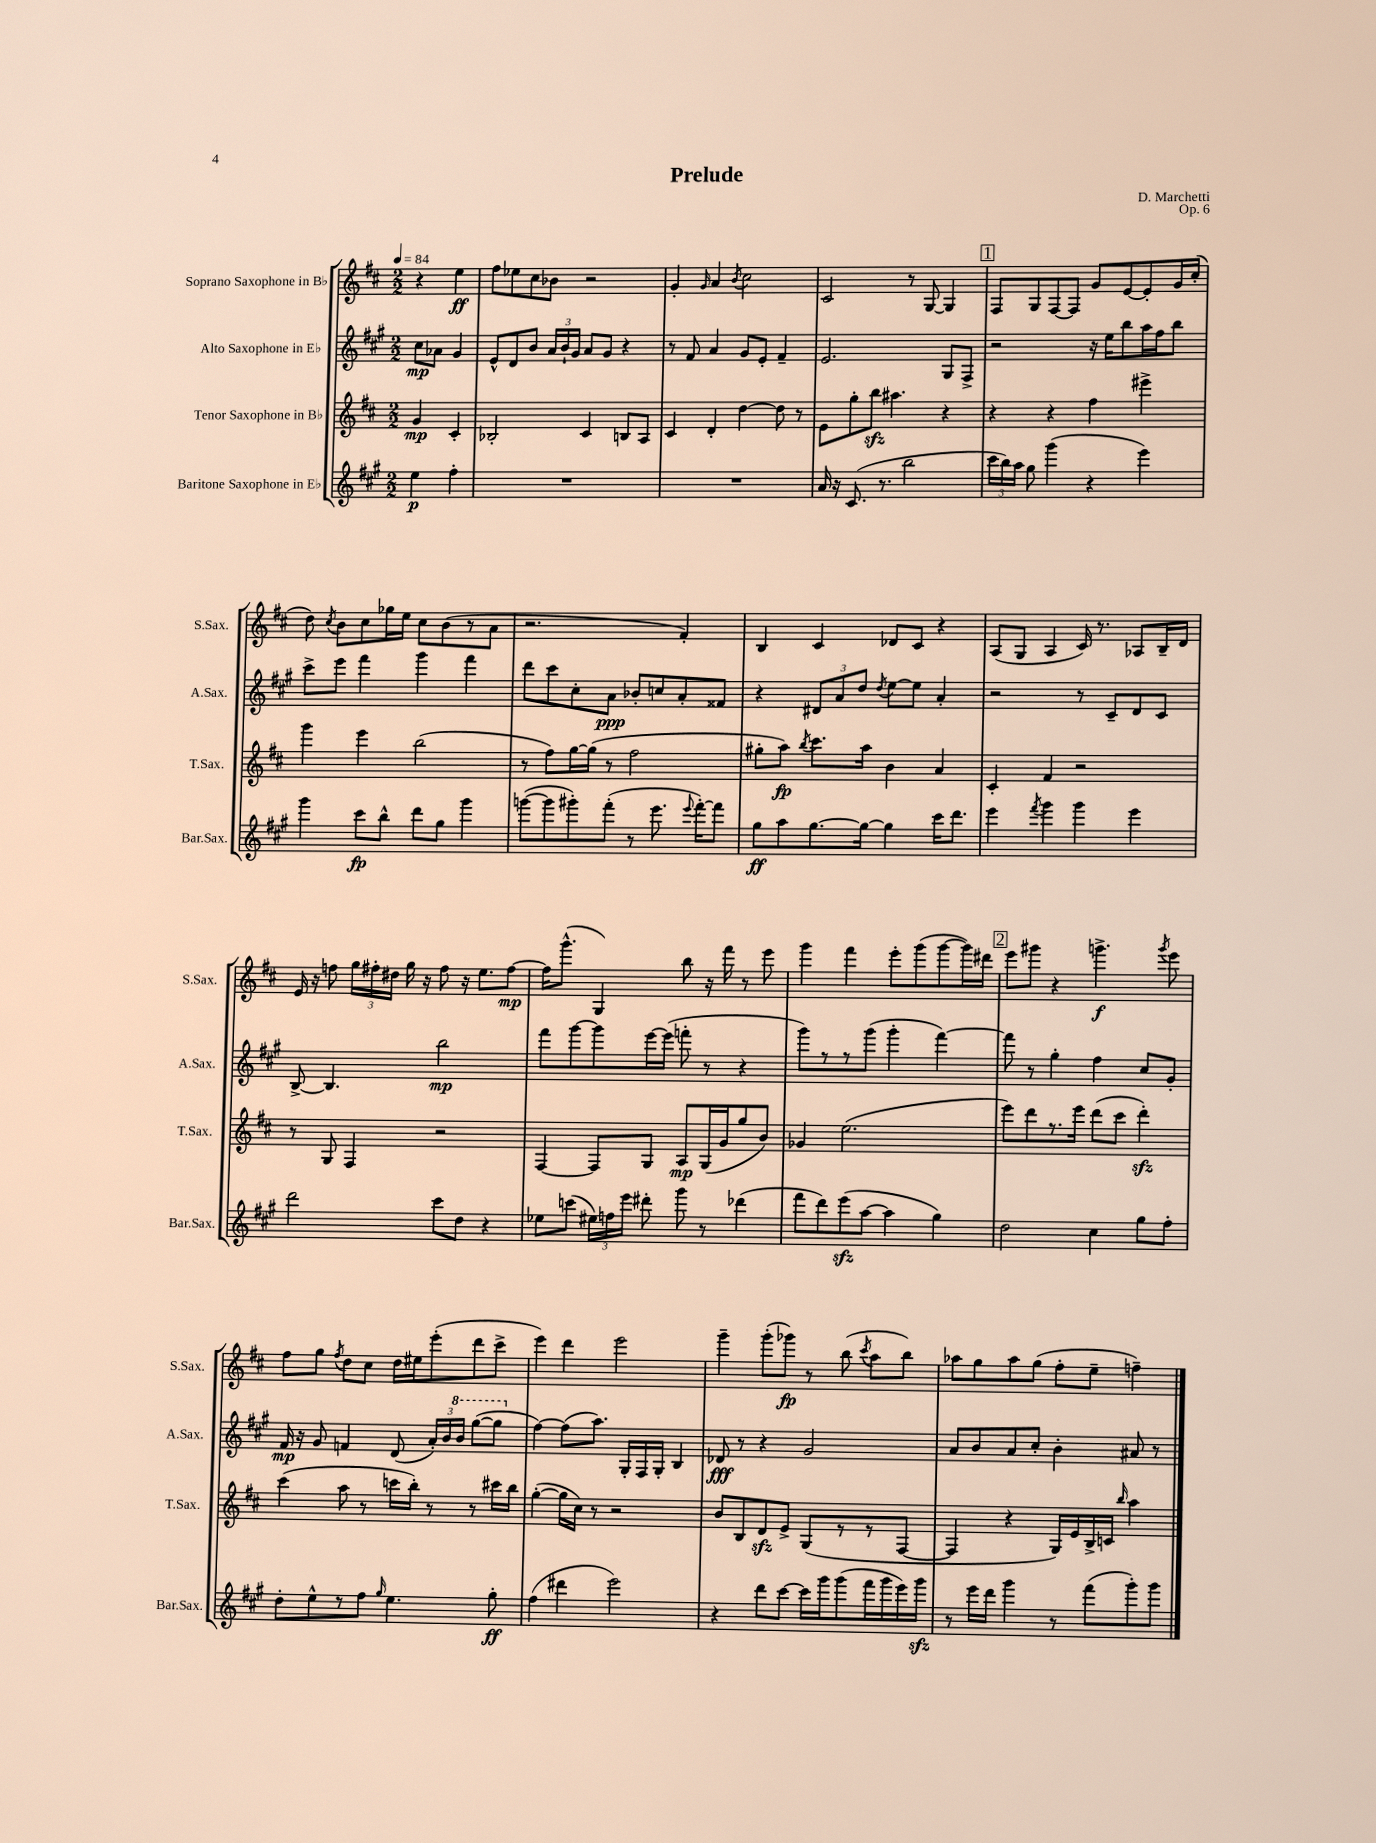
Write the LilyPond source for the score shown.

\header { title = "Prelude" composer = "D. Marchetti" opus = "Op. 6" }
<<
\new StaffGroup <<
\new Staff = "s0" \with { instrumentName = "Soprano Saxophone in Bb" shortInstrumentName = "S.Sax." } {
    \clef treble \key d \major \numericTimeSignature \time 2/2 \partial 2 \tempo 4 = 84
    \autoBeamOff r4 e''4\ff |
    fis''8[ ees''8 cis''8 bes'8] r2 |
    g'4-. \grace { g'16 } a'4 \acciaccatura { b'8 } cis''2 |
    cis'2 r8 g8~ g4 |
    \mark \markup { \box "1" } fis8[ g8 fis8~ fis8] g'8[ e'8~ e'8-. g'16 cis''16]-.( |
    d''8) \acciaccatura { cis''8 } b'8[ cis''8 ges''16 e''16] cis''8[ b'8( r8 a'8] |
    r2. fis'4-.) |
    b4 cis'4 des'8[ cis'8] r4 |
    a8[( g8] a4 cis'16) r8. aes8[ b16-- d'16] |
    e'16 r16 f''8 \tuplet 3/2 { g''16[ fis''16-. dis''16] } g''16 r16 fis''8 r16 e''8.[ fis''8]~\mp |
    fis''16[ g'''8.]-^( g4) b''8 r16 fis'''16 r8 e'''8 |
    g'''4 fis'''4 e'''8[-. g'''8( g'''8~ g'''16) dis'''16] |
    \mark \markup { \box "2" } e'''8[ gis'''8] r4 g'''4.->\f \acciaccatura { g'''8 } e'''8 |
    fis''8[ g''8] \acciaccatura { fis''8 } d''8[ cis''8] d''16[ eis''16 e'''8-.( d'''8 cis'''8]-> |
    e'''4) d'''4 e'''2 |
    g'''4-- g'''8[-.( ges'''8]\fp) r8 b''8( \acciaccatura { cis'''8 } a''8[ b''8]) |
    aes''8[ g''8 aes''8 g''8]( fis''8[-. e''8]-- f''4--) \bar "|." |
}
\new Staff = "s1" \with { instrumentName = "Alto Saxophone in Eb" shortInstrumentName = "A.Sax." } {
    \clef treble \key a \major \numericTimeSignature \time 2/2 \partial 2
    \autoBeamOff cis''8[\mp aes'8] gis'4 |
    e'8[-^ d'8 b'8] \tuplet 3/2 { a'16[ b'16-! gis'16] } a'8[ gis'8] r4 |
    r8 fis'8 a'4 gis'8[ e'8]-. fis'4-- |
    e'2. gis8[ fis8]-> |
    \mark \markup { \box "1" } r2 r16 e''16[ b''8 a''16 fis''16 b''8] |
    cis'''8[-> e'''8] fis'''4 gis'''4 fis'''4 |
    d'''8[ cis'''8 cis''8-. a'8]\ppp bes'8[-. c''8 a'8-. fisis'8] |
    r4 \tuplet 3/2 { dis'8[ a'8 d''8] } \acciaccatura { d''8 } e''8[~ e''8] a'4-. |
    r2 r8 cis'8[-- d'8 cis'8] |
    b8~-> b4. b''2\mp |
    fis'''8[ gis'''8~ gis'''8 e'''16~ e'''16]( f'''8-. r8 r4 |
    gis'''8[) r8 r8 gis'''8]( gis'''4-. fis'''4~) |
    \mark \markup { \box "2" } fis'''8 r8 gis''4-. fis''4 cis''8[ gis'8]-. |
    fis'16\mp r16 gis'8 f'4 d'8( \tuplet 3/2 { a'16[-.) b'16 \ottava #1 b''16] } gis'''8[~( gis'''8] \ottava #0 |
    fis''4~) fis''8[( a''8.]) gis16[-. fis16 gis16]-. b4 |
    des'8\fff r8 r4 gis'2 |
    a'8[ b'8 a'8 cis''8]-. b'4-. ais'8 r8 \bar "|." |
}
\new Staff = "s2" \with { instrumentName = "Tenor Saxophone in Bb" shortInstrumentName = "T.Sax." } {
    \clef treble \key d \major \numericTimeSignature \time 2/2 \partial 2
    \autoBeamOff g'4\mp cis'4-. |
    bes2-. cis'4 b8[ a8] |
    cis'4 d'4-. d''4~ d''8 r8 |
    e'8[ g''8-. b''8]\sfz ais''4. r4 |
    \mark \markup { \box "1" } r4 r4 fis''4 eis'''4-> |
    g'''4 e'''4 b''2( |
    r8 fis''8[) g''16~ g''16]( r8 fis''2 |
    gis''8[-. a''8]\fp) \acciaccatura { b''8 } cis'''8.[ a''16] b'4 a'4 |
    cis'4-. fis'4 r2 |
    r8 g8 fis4 r2 |
    fis4~ fis8[ g8] a8[\mp g16( g'16 g''8 b'8]) |
    ges'4 e''2.( |
    \mark \markup { \box "2" } e'''8[) d'''8 r8. e'''16] d'''8[( cis'''8] d'''4-.\sfz) |
    cis'''4( a''8 r8 c'''16[ b''16]-.) r8 r8 cis'''16[ b''16] |
    g''4~-.( g''16[ cis''16]) r8 r2 |
    b'8[ b8 d'8\sfz e'8]-> g8[( r8 r8 fis8]~ |
    fis4 r4 g16[) e'16 b16-> c'16] \grace { b''16 } a''4 \bar "|." |
}
\new Staff = "s3" \with { instrumentName = "Baritone Saxophone in Eb" shortInstrumentName = "Bar.Sax." } {
    \clef treble \key a \major \numericTimeSignature \time 2/2 \partial 2
    \autoBeamOff e''4\p fis''4-. |
    R1 |
    R1 |
    a'16 r16 cis'8.( r8. b''2 |
    \mark \markup { \box "1" } \tuplet 3/2 { cis'''16[ b''16) a''16] } gis''8 gis'''4( r4 e'''4) |
    gis'''4 cis'''8[\fp b''8]-^ d'''8[ gis''8] gis'''4 |
    g'''8[~( g'''8 gis'''8-.) fis'''8]-.( r8 e'''8. \appoggiatura { e'''8 } fis'''16[~-.) fis'''8] |
    gis''8[\ff a''8 gis''8.~ gis''16]~ gis''4 cis'''16[ d'''8.] |
    e'''4 \acciaccatura { fis'''8 } gis'''4 gis'''4 e'''4 |
    d'''2 cis'''8[ d''8] r4 |
    ees''8[ c'''8]( \tuplet 3/2 { eis''16[) f''16 e'''16] } dis'''8-. gis'''8 r8 des'''4( |
    fis'''8[ d'''8) e'''8\sfz( a''8]~ a''4 gis''4) |
    \mark \markup { \box "2" } d''2 cis''4 gis''8[ fis''8]-. |
    d''8[-. e''8-^ r8 fis''8] \grace { gis''16 } e''4. gis''8-.\ff |
    fis''4( dis'''4 e'''2) |
    r4 d'''8[ cis'''8]~ cis'''16[ gis'''16 gis'''8( fis'''16 gis'''16 e'''16) gis'''16]\sfz |
    r8 e'''16[ d'''16] gis'''4 r8 fis'''8[( gis'''8-.) gis'''8] \bar "|." |
}
>>
>>
\layout { \context { \Score \remove "Bar_number_engraver" } }
